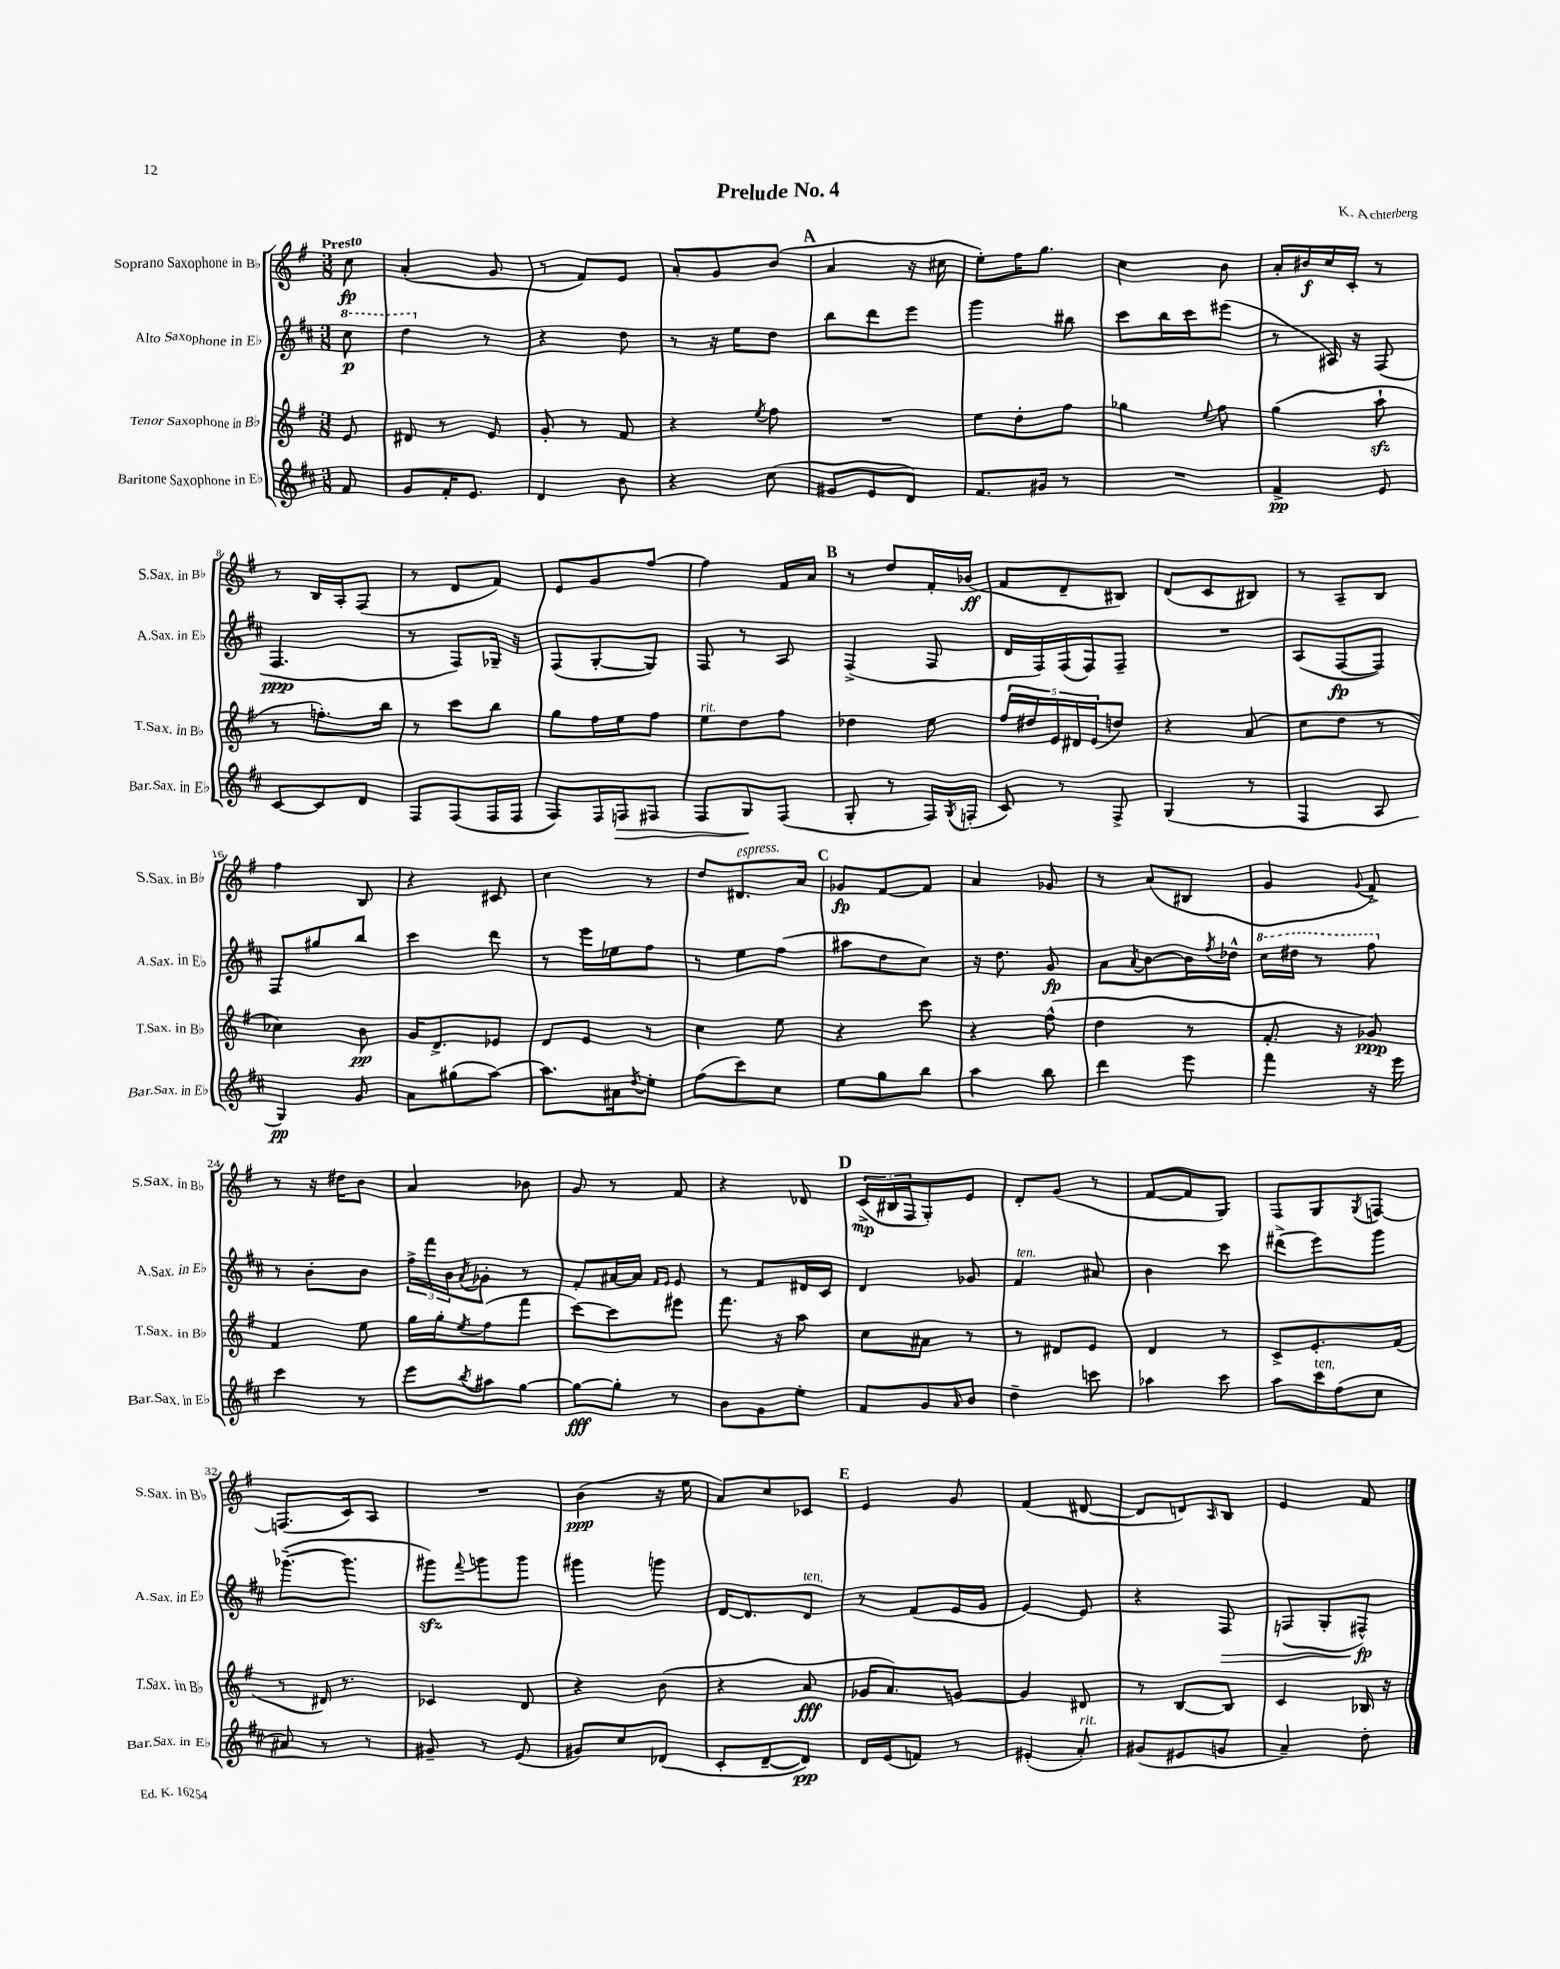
\header { title = "Prelude No. 4" composer = "K. Achterberg" }
<<
\new StaffGroup <<
\new Staff = "s0" \with { instrumentName = "Soprano Saxophone in Bb" shortInstrumentName = "S.Sax. in Bb" } {
    \clef treble \key g \major \numericTimeSignature \time 3/8 \partial 8 \tempo "Presto"
    c''8\fp |
    a'4-.( g'8 |
    r8 fis'8) e'8 |
    a'8-. g'8 b'8( |
    \mark \markup { \bold "A" } a'4 r16 cis''16 |
    e''8-.) fis''16 g''8. |
    c''4 b'8 |
    a'16-. bis'16\f c''16 c'16-. r8 |
    r8 b16 a16-. fis8( |
    r8 d'8 fis'8) |
    e'8 g'8 fis''8~ |
    fis''4 fis'16 a'16 |
    \mark \markup { \bold "B" } r8 d''8 fis'16-. bes'16\ff( |
    fis'8 d'8-- bis8) |
    d'8( c'8 bis8) |
    r8 a8-- b8 |
    fis''4 b8 |
    r4 cis'8 |
    c''4 r8 |
    d''8 dis'8.^\markup { \italic "espress." } a'16 |
    \mark \markup { \bold "C" } ges'8\fp fis'8~ fis'8 |
    a'4 ges'8 |
    r8 a'8( bis8 |
    g'4 \appoggiatura { g'8 } fis'8->) |
    r8 r16 dis''16 b'8 |
    a'4 bes'8 |
    g'8 r8 fis'8 |
    r4 des'8 |
    \mark \markup { \bold "D" } \tuplet 3/2 { c'16->\mp( bis16 fis16 } g8-.) e'8 |
    d'8-. g'8( r8 |
    fis'8~ fis'8 g8) |
    fis8 g8 \acciaccatura { g8 } f8~ |
    f8.( c'16) a8 |
    R4. |
    b'4\ppp( r16 e''16 |
    a'8) c''8 ces'8 |
    \mark \markup { \bold "E" } e'4 g'8 |
    fis'4( dis'8~ |
    dis'8 d'8) \grace { a16 } b8 |
    e'4 fis'8 \bar "|." |
}
\new Staff = "s1" \with { instrumentName = "Alto Saxophone in Eb" shortInstrumentName = "A.Sax. in Eb" } {
    \clef treble \key d \major \numericTimeSignature \time 3/8 \partial 8
    \ottava #1 cis'''8\p |
    d'''4 \ottava #0 r8 |
    r4 d''8 |
    r8 r16 e''16 d''8 |
    \mark \markup { \bold "A" } b''8 d'''8 e'''8 |
    g'''4 bis''8 |
    cis'''8 b''16 cis'''16 eis'''8( |
    r8 ais16) r16 fis8( |
    fis4.\ppp |
    r8 fis8) ges16-- r16 |
    fis8( g8~-. g8) |
    fis8 r8 a8 |
    \mark \markup { \bold "B" } fis4->( fis8 |
    d'16 fis16) fis16( fis16) fis8-- |
    R4. |
    a8( fis8~\fp fis8) |
    fis8 gis''8 b''8 |
    cis'''4 d'''8 |
    r8 e'''16 ees''16 fis''8 |
    r8 e''8 fis''8( |
    \mark \markup { \bold "C" } ais''8 d''8 cis''8) |
    r16 d''8. g'8\fp |
    a'8 \acciaccatura { a'8 } b'8~ b'16 \acciaccatura { fis''8 } des''16-^ |
    \ottava #1 cis'''16 dis'''16 r8 fis'''8 \ottava #0 |
    r8 b'8-. b'8 |
    \tuplet 3/2 { fis''16-> fis'''16 b'16 } \acciaccatura { a'8 } ges'8-. r8 |
    fis'8-. ais'16~ ais'16 \grace { fis'16 e'16 } e'8 |
    r8 fis'8 dis'16 cis'16 |
    \mark \markup { \bold "D" } d'4 ges'8 |
    fis'4^\markup { \italic "ten." } ais'8 |
    b'4 cis'''8 |
    dis'''8->( e'''8) g'''8 |
    ges'''8.~--( ges'''8. |
    gis'''8\sfz) \appoggiatura { fis'''8 } g'''8 g'''8 |
    gis'''4 g'''8 |
    d'16~ d'8. d'8^\markup { \italic "ten." } |
    \mark \markup { \bold "E" } r8 fis'8( e'16 g'16 |
    e'4~) e'8 |
    r4 fis8\> |
    f8( g8-. fis8-^\fp\!) \bar "|." |
}
\new Staff = "s2" \with { instrumentName = "Tenor Saxophone in Bb" shortInstrumentName = "T.Sax. in Bb" } {
    \clef treble \key g \major \numericTimeSignature \time 3/8 \partial 8
    e'8 |
    dis'8 r8 e'8 |
    g'8-. r8 fis'8 |
    r4 \acciaccatura { e''8 } fis''8 |
    \mark \markup { \bold "A" } R4. |
    e''8 d''8-. fis''8 |
    ges''4 \appoggiatura { e''8 } fis''8 |
    g''4( a''8-!\sfz |
    r8 f''8.-.) b''16 |
    r8 c'''8 b''8 |
    g''8 fis''16 e''16 fis''8 |
    e''8^\markup { \italic "rit." } d''8 fis''8 |
    \mark \markup { \bold "B" } des''4 e''8 |
    \tuplet 5/4 { fis''16 dis''16 e'16 dis'16 e'16( } d''8) |
    r4 a'8( |
    c''8 d''8 r8 |
    ces''4) b'8\pp |
    g'16 d'8.-> ees'8 |
    d'8 e'8 r8 |
    c''4 e''8 |
    \mark \markup { \bold "C" } r4 c'''8 |
    r4 fis''8-^( |
    d''4 r8 |
    fis'8.-. r16 ges'8\ppp) |
    fis'4 e''8 |
    g''16 g''16-. \acciaccatura { e''8 } fis''8( fis'''8 |
    c'''8~) c'''8 eis'''8 |
    fis'''8. r16 a''8 |
    \mark \markup { \bold "D" } c''8 ais'8 r8 |
    r8 dis'8 e'8 |
    d'4 r8 |
    c'8-> e'8.-. fis'16( |
    r8 dis'16) r8. |
    ces'4 d'8 |
    r4 b'8( |
    r4 a'8\fff |
    \mark \markup { \bold "E" } ges'16 a'8.) g'8~ |
    g'4 dis'8 |
    r8 b8~ b8 |
    c'4 bes16 r16 \bar "|." |
}
\new Staff = "s3" \with { instrumentName = "Baritone Saxophone in Eb" shortInstrumentName = "Bar.Sax. in Eb" } {
    \clef treble \key d \major \numericTimeSignature \time 3/8 \partial 8
    fis'8 |
    g'8 fis'16-. e'8. |
    d'4 b'8 |
    r4 cis''8( |
    \mark \markup { \bold "A" } gis'8 e'8 d'8) |
    fis'8. gis'16 r8 |
    R4. |
    fis'4->\pp e'8 |
    cis'8~ cis'8 d'8 |
    fis8 fis8( fis16 fis16 |
    fis8) fis16 f16\> fis8 |
    fis8 g8\! fis8( |
    \mark \markup { \bold "B" } g8-. r8 fis16) \acciaccatura { g8 } f16-.( |
    cis'8) r8 fis8-> |
    g4( r8 |
    fis4 a8 |
    g4\pp) g'8 |
    a'8 gis''8( a''8~) |
    a''8. ais'16 \acciaccatura { d''8 } e''8-. |
    fis''8( cis'''8) cis''8 |
    \mark \markup { \bold "C" } e''8 g''8 b''8 |
    a''4 b''8 |
    d'''4 e'''8 |
    fis'''4 r16 e'''16 |
    cis'''4 r8 |
    e'''8 \acciaccatura { b''8 } ais''8 g''8~ |
    g''8~\fff g''8-. r8 |
    b'8 g'8 e''8-. |
    \mark \markup { \bold "D" } fis'8 g'8 \grace { a'16 } b'8 |
    d''4-- c'''8 |
    aes''4 cis'''8 |
    a''8 cis'''16^\markup { \italic "ten." } fis''16( cis''8 |
    ais'8) r8 r8 |
    gis'8-- r8 e'8( |
    gis'8) cis''8 des'8( |
    cis'8-. d'8~-- d'8\pp) |
    \mark \markup { \bold "E" } d'16 e'16( f'8) r8 |
    eis'4-.( a'8-.^\markup { \italic "rit." }) |
    gis'8( eis'8 g'8 |
    a'4--) d''8-. \bar "|." |
}
>>
>>
